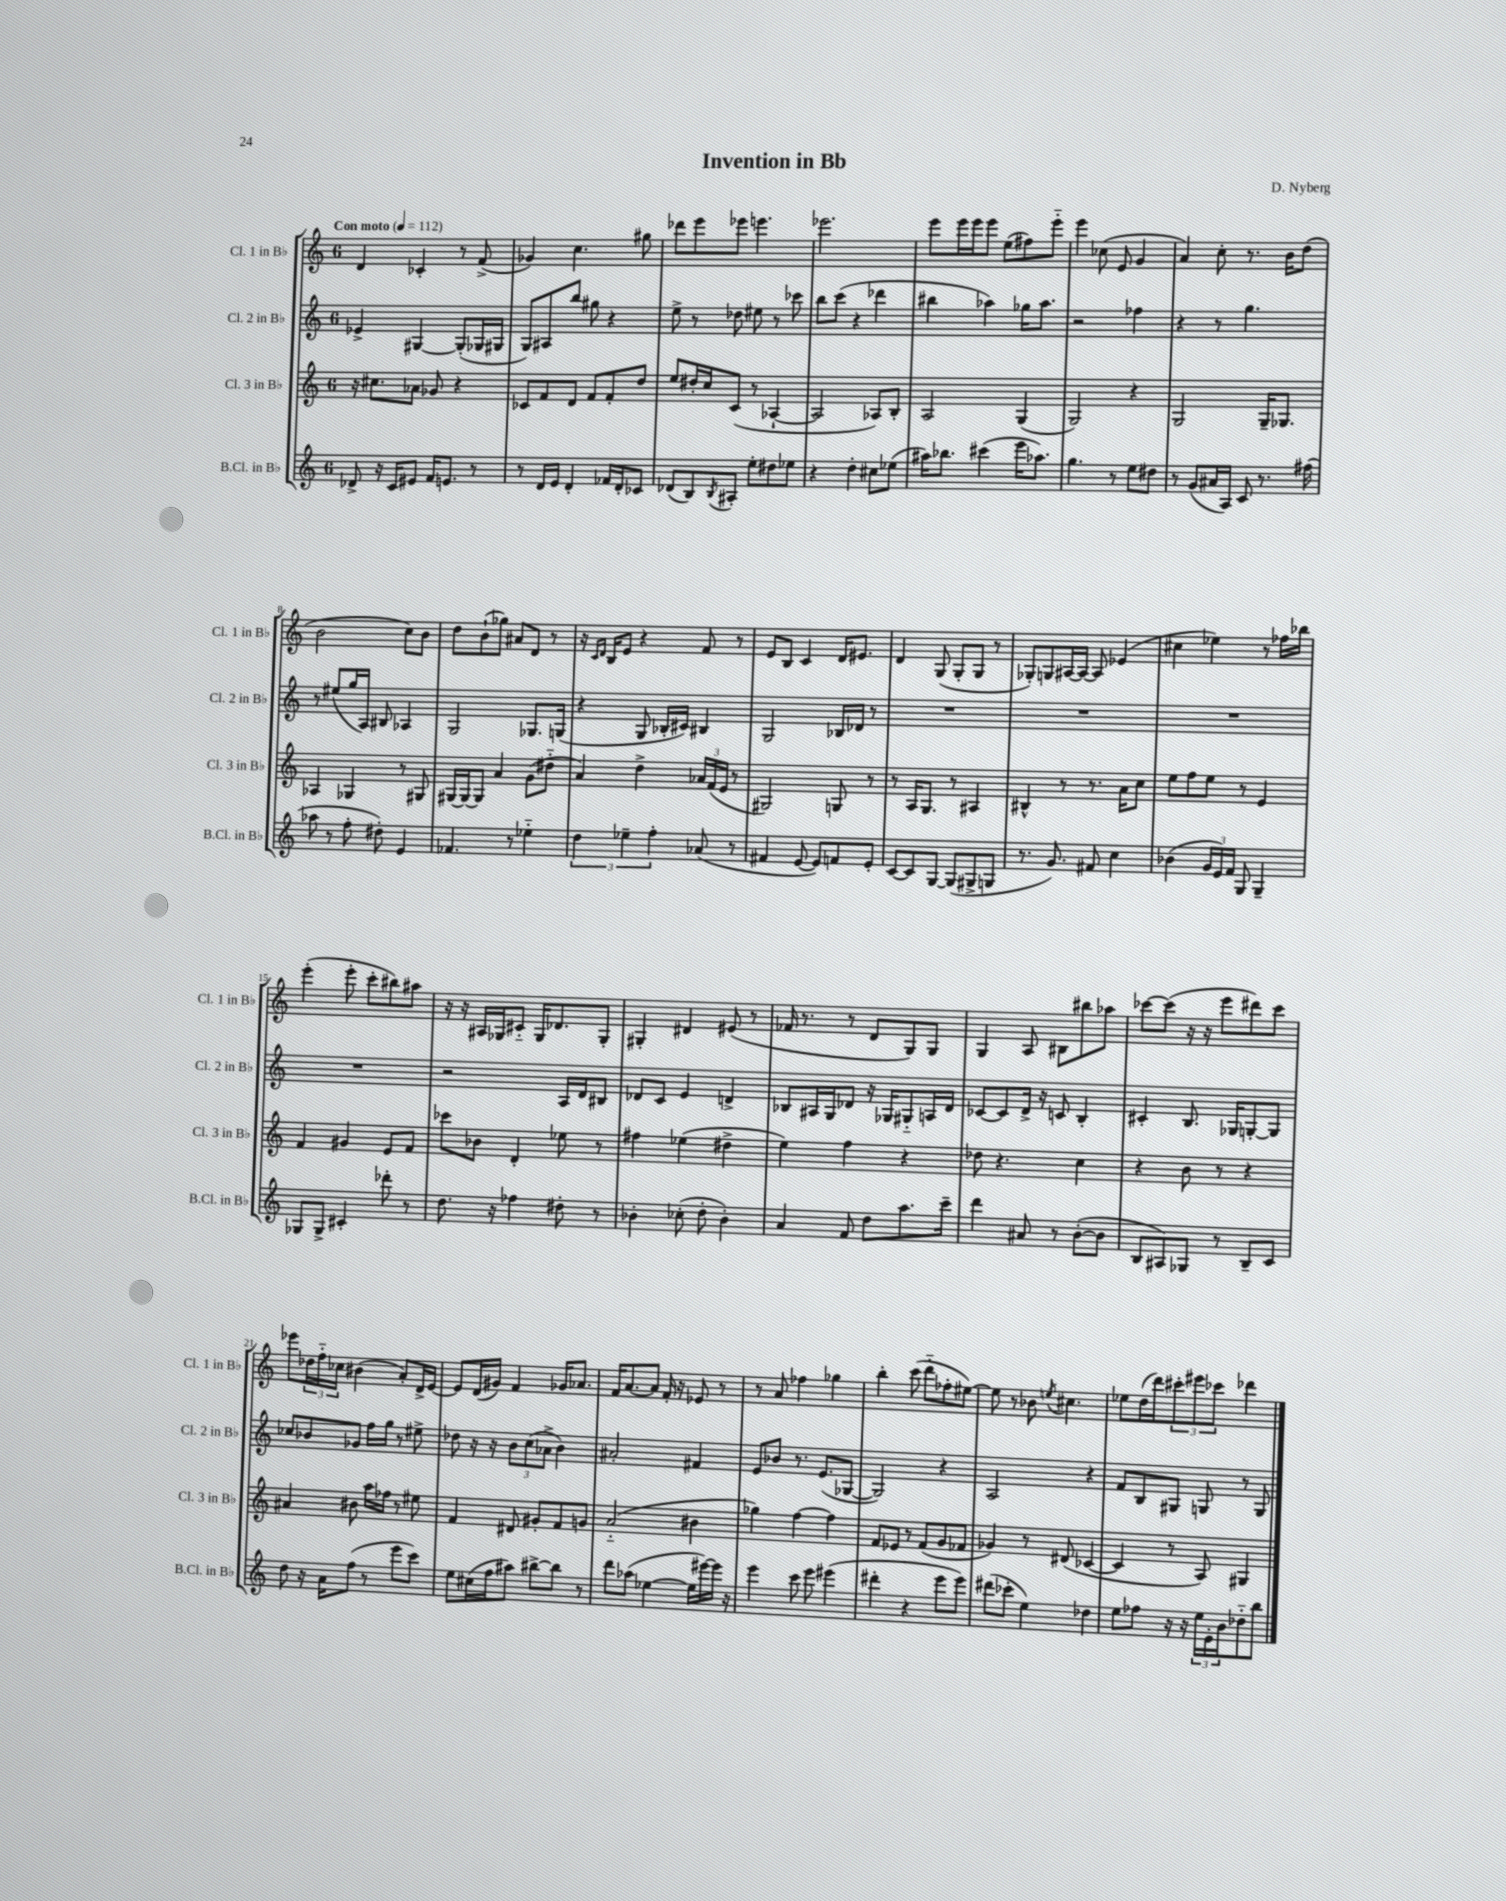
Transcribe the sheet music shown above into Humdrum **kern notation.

**kern	**kern	**kern	**kern
*staff4	*staff3	*staff2	*staff1
*clefG2	*clefG2	*clefG2	*clefG2
*k[]	*k[]	*k[]	*k[]
*M6/8	*M6/8	*M6/8	*M6/8
*MM112	*MM112	*MM112	*MM112
8d-^	16r	4e-^	4d
.	8.cc#	.	.
16r	.	.	.
16c	.	.	.
8e#	8a-	[4G#	4c-'
16f	8g-	.	.
8.e	.	.	.
.	4r	(8G#']	8r
8r	.	16G-	(8f^
.	.	16G#	.
=	=	=	=
8r	8c-	8G)	4g-)
16d	8f	8A#	.
16e	.	.	.
4d'	8d	8bb	4.cc
.	8f	8gg#	.
16f-	8f'	4r	.
16d'	.	.	.
8c-	8dd	.	8gg#
=	=	=	=
(8d-	8ee	8ee^	8ddd-
8B)	16dd#'	8r	8eee
.	16cc	.	.
8qB	.	.	.
8A#'	(8c	8dd-	8eee-
8ee'	8r	8ee#	4.eee
8dd#	[4A-`	8r	.
8ee-	.	8ccc-	.
=	=	=	=
4r	2A-]	8bb	2.eee-
.	.	(8ccc	.
4dd'	.	4r	.
8cc#	8A-)	4ddd-	.
(8ee-	8B'	.	.
=	=	=	=
16aa#)	2A	4bb#	8eee
8.bb-	.	.	.
.	.	.	16eee
.	.	.	16eee
(4ccc#	.	4aa-)	8eee
.	.	.	(8ee
16eee	(4G	16gg-	8ff#)
8.aa-)	.	8.aa-	.
.	.	.	8eee'~
=	=	=	=
4.gg	2G)	2r	4eee
.	.	.	(8cc-
8r	.	.	8e
8ee	4r	4ff-	4g
8dd#	.	.	.
=	=	=	=
8r	2G	4r	4a)
(8g	.	.	.
16a#	.	8r	8cc'
16A)	.	.	.
8c	.	4.gg	8.r
8.r	16G~	.	.
.	8.G-	.	16b
.	.	.	(8dd
(16ff#	.	.	.
=	=	=	=
8aa-	4A-	8r	2b
8r	.	(8ee#	.
8ff'	4G-	16gg	.
.	.	16A)	.
8dd#')	.	8B#	.
4e	8r	4A-	8cc)
.	8G#	.	8b
=	=	=	=
4.f-	[16G#	2G	8dd
.	16G#_	.	.
.	8G#]	.	(8b`
.	4a	.	8gg-)
8r	.	.	8a#
4ee-'~	(8g	8.G-	8d
.	8dd#'~	.	8r
.	.	(16G	.
=	=	=	=
6dd	4a)	4r	16r
.	.	.	16qqc
.	.	.	16qqd
.	.	.	16B
.	.	.	8e
6ee-~	.	.	.
.	4dd^	8G	4r
6ff'	.	.	.
.	.	16B-'	.
.	.	16c#)	.
(8a-	24a-	4B#	8f
.	(24f	.	.
.	24e	.	.
8r	8r	.	8r
=	=	=	=
4f#	2G#)	2G	8e
.	.	.	8B
[8e	.	.	4c
8e])	.	.	.
8f	8G	16B-	16d
.	.	16d-	8.e#
8e'	8r	8r	.
=	=	=	=
[8c	8r	2.r	4d
8c]	16A	.	.
.	8.G	.	.
[8G	.	.	(8G
(8G]	8r	.	8G'
8G#^	4A#	.	8G
8G	.	.	8r
=	=	=	=
8.r	4B#^^	2.r	8G-')
.	.	.	8G
8.g)	.	.	.
.	8r	.	[16A#
.	.	.	16A#_
8f#	8.r	.	8A#]
4cc	.	.	(4e-
.	16a	.	.
.	8cc	.	.
=	=	=	=
(4b-	8ee	2.r	4cc#
.	8ff	.	.
24g	8ee	.	4ee-)
24e)	.	.	.
24f	.	.	.
8G	8r	.	.
4G~	4e	.	8r
.	.	.	16ff-
.	.	.	16bb-
=	=	=	=
8G-	4f	2.r	(4eee'
8G-^	.	.	.
4c#'	4g#	.	8eee'
.	.	.	8ccc'
8ddd-'	8e	.	8bb#)
8r	8f	.	8aa#
=	=	=	=
8.dd	8ccc-	2r	16r
.	.	.	16r
.	8b-	.	16A#
16r	.	.	16G-
4ff-	4d'	.	8c#'~
.	.	.	16G-
.	.	.	8.d-
8dd#'	8ee-	16A	.
.	.	16d	.
8r	8r	8B#	8G-'
=	=	=	=
4b-'	4ff#	8d-	4G#'
.	.	8c	.
(8cc-'	(4ee-	4e	4d#
8dd'	.	.	.
4b-')	4dd#^	4d^	(8e#
.	.	.	8r
=	=	=	=
4a	4ee)	8B-	16f-
.	.	.	8.r
.	.	16A#	.
.	.	16G	.
8f	4ff	8d-	8r
8dd	.	16r	8d
.	.	16G-	.
8.aa	4r	8G#'~	8G)
.	.	16A	8G
16ccc~	.	16d-	.
=	=	=	=
4ddd	8dd-	[8c-	4G
.	4.r	8c-]	.
8a#	.	16d^	8A
.	.	16r	.
8r	.	8c	8B#
([8b'	4cc	4B'	8bb#
8b]	.	.	8aa-
=	=	=	=
8B	4r	4c#'	[8ccc-
8A#)	.	.	(8ccc-]
8G-	8b	8.B	16r
.	.	.	16r
8r	8r	.	8eee
.	.	16G-	.
8B~	4r	[8G'	8ddd#)
8c	.	8G]	8ccc-
=	=	=	=
8dd	4a#	8cc-	8eee-
16r	.	8b-	24dd-
.	.	.	24ff'~
16a	.	.	.
.	.	.	24cc-
(8ff	8b#	8g-	(4b#
8r	16aa	16ff	.
.	16ff-	16gg	.
8eee	8r	8r	8a')
8ccc)	8ee#	8ee#^	16d^
.	.	.	[16e
=	=	=	=
8ee	4f	8dd-	8e]
(16cc#	.	16r	(16d
16ff	.	16r	16g#)
8aa#)	8d#	12b	4f
.	.	(12cc	.
[8bb#^	8g#'	.	.
.	.	12a-^	.
8bb#]	8f	4b)	16g-
.	.	.	8.a-
8r	8g	.	.
=	=	=	=
8ddd	(2a'~	2a#'	16f
.	.	.	[8.a
(8aa-	.	.	.
[4ee-	.	.	8a]
.	.	.	16f'
.	.	.	16r
16ee-]	4b#	4f#	8e-
[16eee#)	.	.	.
16eee#]	.	.	8r
16r	.	.	.
=	=	=	=
4eee	4gg-)	8e	8r
.	.	8b-	8a
8ccc	[4ff	8.r	4ff-
8eee	.	.	.
.	.	(8.e	.
(4eee#	4ff]	.	4gg-
.	.	[8G-	.
=	=	=	=
4ddd#'	8f	2G-])	4bb'
.	8e-	.	.
4r	8r	.	(8ccc
.	(8f	.	8ddd'~
8eee	8g	4r	8ff-'
8eee)	8f-	.	[8ee#)
=	=	=	=
(8ddd#	4g-)	2A	8ee#]
8ccc-'	.	.	8r
4ee)	8r	.	8b-
.	.	.	8qee
.	(8d#	.	4.cc#
4dd-	[4c-	4r	.
=	=	=	=
8ee	4c-]	8f	8ee-
8ff-	.	8B	(16dd
.	.	.	16ddd)
16r	8r	8G#	12ccc#'
16r	.	.	.
.	.	.	12eee#
24ee	8A)	8G	.
24e'	.	.	12ccc-
24b	.	.	.
8dd-'~	4G#	8r	4ddd-
8bb	.	8G	.
==	==	==	==
*-	*-	*-	*-
